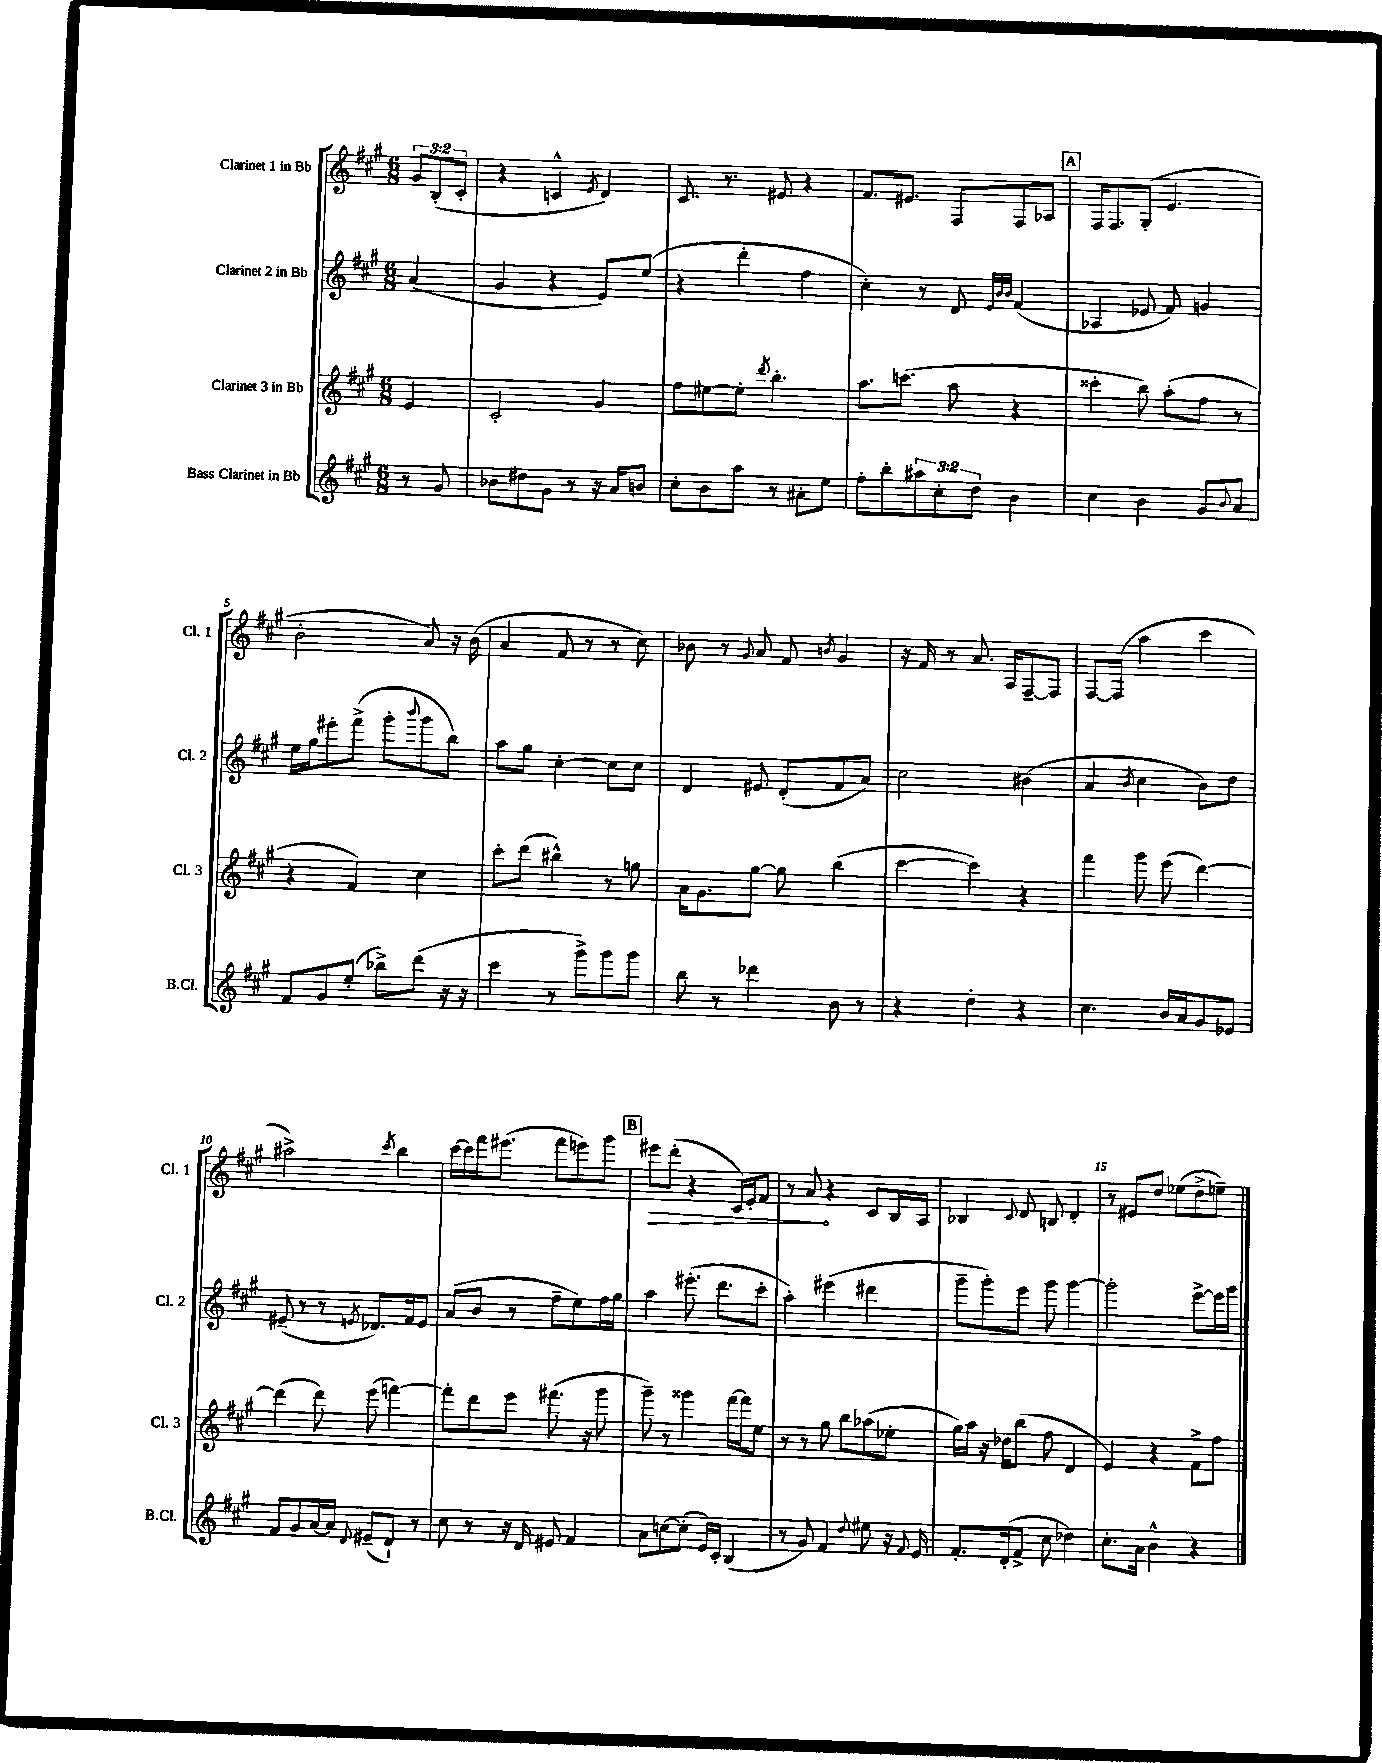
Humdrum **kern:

**kern	**kern	**kern	**kern
*staff4	*staff3	*staff2	*staff1
*clefG2	*clefG2	*clefG2	*clefG2
*k[f#c#g#]	*k[f#c#g#]	*k[f#c#g#]	*k[f#c#g#]
*M6/8	*M6/8	*M6/8	*M6/8
8r	4e	(4a	12g#
.	.	.	(12B'
8g#	.	.	.
.	.	.	12c#'
=	=	=	=
8b-	2c#'	4g#	4r
8dd#	.	.	.
8g#	.	4r	4c^^
8r	.	.	.
.	.	.	8qe
16r	4g#	8e)	4d)
16a	.	.	.
8b	.	(8ee	.
=	=	=	=
8cc#'	8ff#	4r	8.c#
8b	[8ee#	.	.
.	.	.	8.r
8aa	8ee#']	4ddd'	.
.	8qddd	.	.
8r	4.bb'	.	8e#
8a#'	.	4ff#	4r
8ee	.	.	.
=	=	=	=
8ff#'	8.aa	4cc#')	8.f#
8bb'	.	.	.
.	(8.ccc	.	8.e#
12aa#	.	8r	.
12cc#'	.	.	.
.	8aa	8d	8F#
12dd	.	.	.
.	.	32qqe	.
.	.	32qqb	.
.	.	32qqb	.
4b	4r	(4f#	8F#
.	.	.	8A-
=	=	=	=
4cc#	4ccc##'	4A-	16F#
.	.	.	8.F#
4b	8bb)	8e-	(8G#'
.	(8aa'	8f#)	4.e
8g#	8ff#	4g	.
8qqb	.	.	.
8a	8r	.	.
=	=	=	=
8f#	4r	16ee	2b'
.	.	16gg#	.
8g#	.	8eee#'	.
(8ee'	4f#)	(8fff#^	.
8bb-^)	.	8ggg#'	.
.	.	8qqbbb	.
(8ddd	4cc#	8ggg#	8a)
16r	.	8bb)	16r
16r	.	.	(16b
=	=	=	=
4ccc#	8ccc#'	8aa	4a
.	(8ddd	8gg#	.
8r	4bb#^^)	[4cc#'	8f#
8ggg#^)	.	.	8r
8ggg#	8r	8cc#]	8r
8ggg#	8gg	8cc#	8cc#)
=	=	=	=
8bb	16a	4d	8b-
.	8.g#	.	.
8r	.	.	8r
.	.	.	8qqg#
4ddd-	[8gg#	8e#	8a
.	8gg#]	(8d'	8f#
.	.	.	8qb
8b	(4bb	8f#	4g#
8r	.	8a)	.
=	=	=	=
4r	[4ccc#	2cc#	16r
.	.	.	16f#
.	.	.	8r
4dd'	4ccc#])	.	8.a
.	.	.	16A
4r	4r	(4b#	[8F#~
.	.	.	8F#]
=	=	=	=
4.cc#	4fff#	4a	[8F#
.	.	.	(8F#]
.	.	8qb	.
.	8ggg#	4cc#	4aa
16b	(8eee	.	.
16a	.	.	.
8g#	[4ddd)	8b)	4ccc#
8e-	.	8dd	.
=	=	=	=
8f#	(4ddd]	(8e#~	2aa#^)
8g#	.	8r	.
[16a	8ddd)	8r	.
16a]	.	.	.
8qqd	.	8qe	.
(8e#~	(8eee	8.d-)	.
.	.	.	8qccc#
8d`)	[4fff)	.	4bb
.	.	16f#	.
8r	.	8e	.
=	=	=	=
8cc#	8fff']	(8a	[16ccc#
.	.	.	16ccc#]
8r	8ddd	8b	16fff#
.	.	.	(8.eee#
16r	8eee	8r	.
16d	.	.	.
8e#	(8.fff#	8ff#~	8fff#
4f#	.	8ee)	8eee)
.	16r	.	.
.	8ggg#	16ff#	8ggg#
.	.	16gg#	.
=	=	=	=
8a	8ggg#~)	4aa	8eee#
[8cc	8r	.	(8ddd'
(8cc']	4ggg##	(8.eee#'	4r
16e)	.	.	.
16c#'	.	8.ddd	.
(4B	[16fff#	.	16c#)
.	16fff#]	.	16e'
.	8ee	8ccc#'	8f#
=	=	=	=
8r	8r	4aa')	8r
8g#)	8r	.	8a
4f#	8gg#	(4eee#	4r
.	8bb	.	.
8qqdd	.	.	.
8ee#	(8aa-	4ddd#	8c#
16r	8ee-'	.	16B
8qqf#	.	.	.
16e	.	.	16A
=	=	=	=
8.f#'	16gg#)	8ggg#~	4B-
.	16aa	.	.
.	16r	8ggg#')	.
(16d'	16dd-	.	.
.	.	.	8qqc#
8f#^	(8bb	8eee	8d
8cc#	8ff#	8ggg#	8B
4dd-)	4d	[4ggg#	4d'
=	=	=	=
8.cc#'	4e)	2ggg#']	8r
.	.	.	8e#
16a	.	.	.
4b^^	4r	.	8dd
.	.	.	(8ee-
4r	8f#^	[8eee^	8dd^
.	8ff#	16eee]	8ee~)
.	.	16ggg#	.
==	==	==	==
*-	*-	*-	*-
